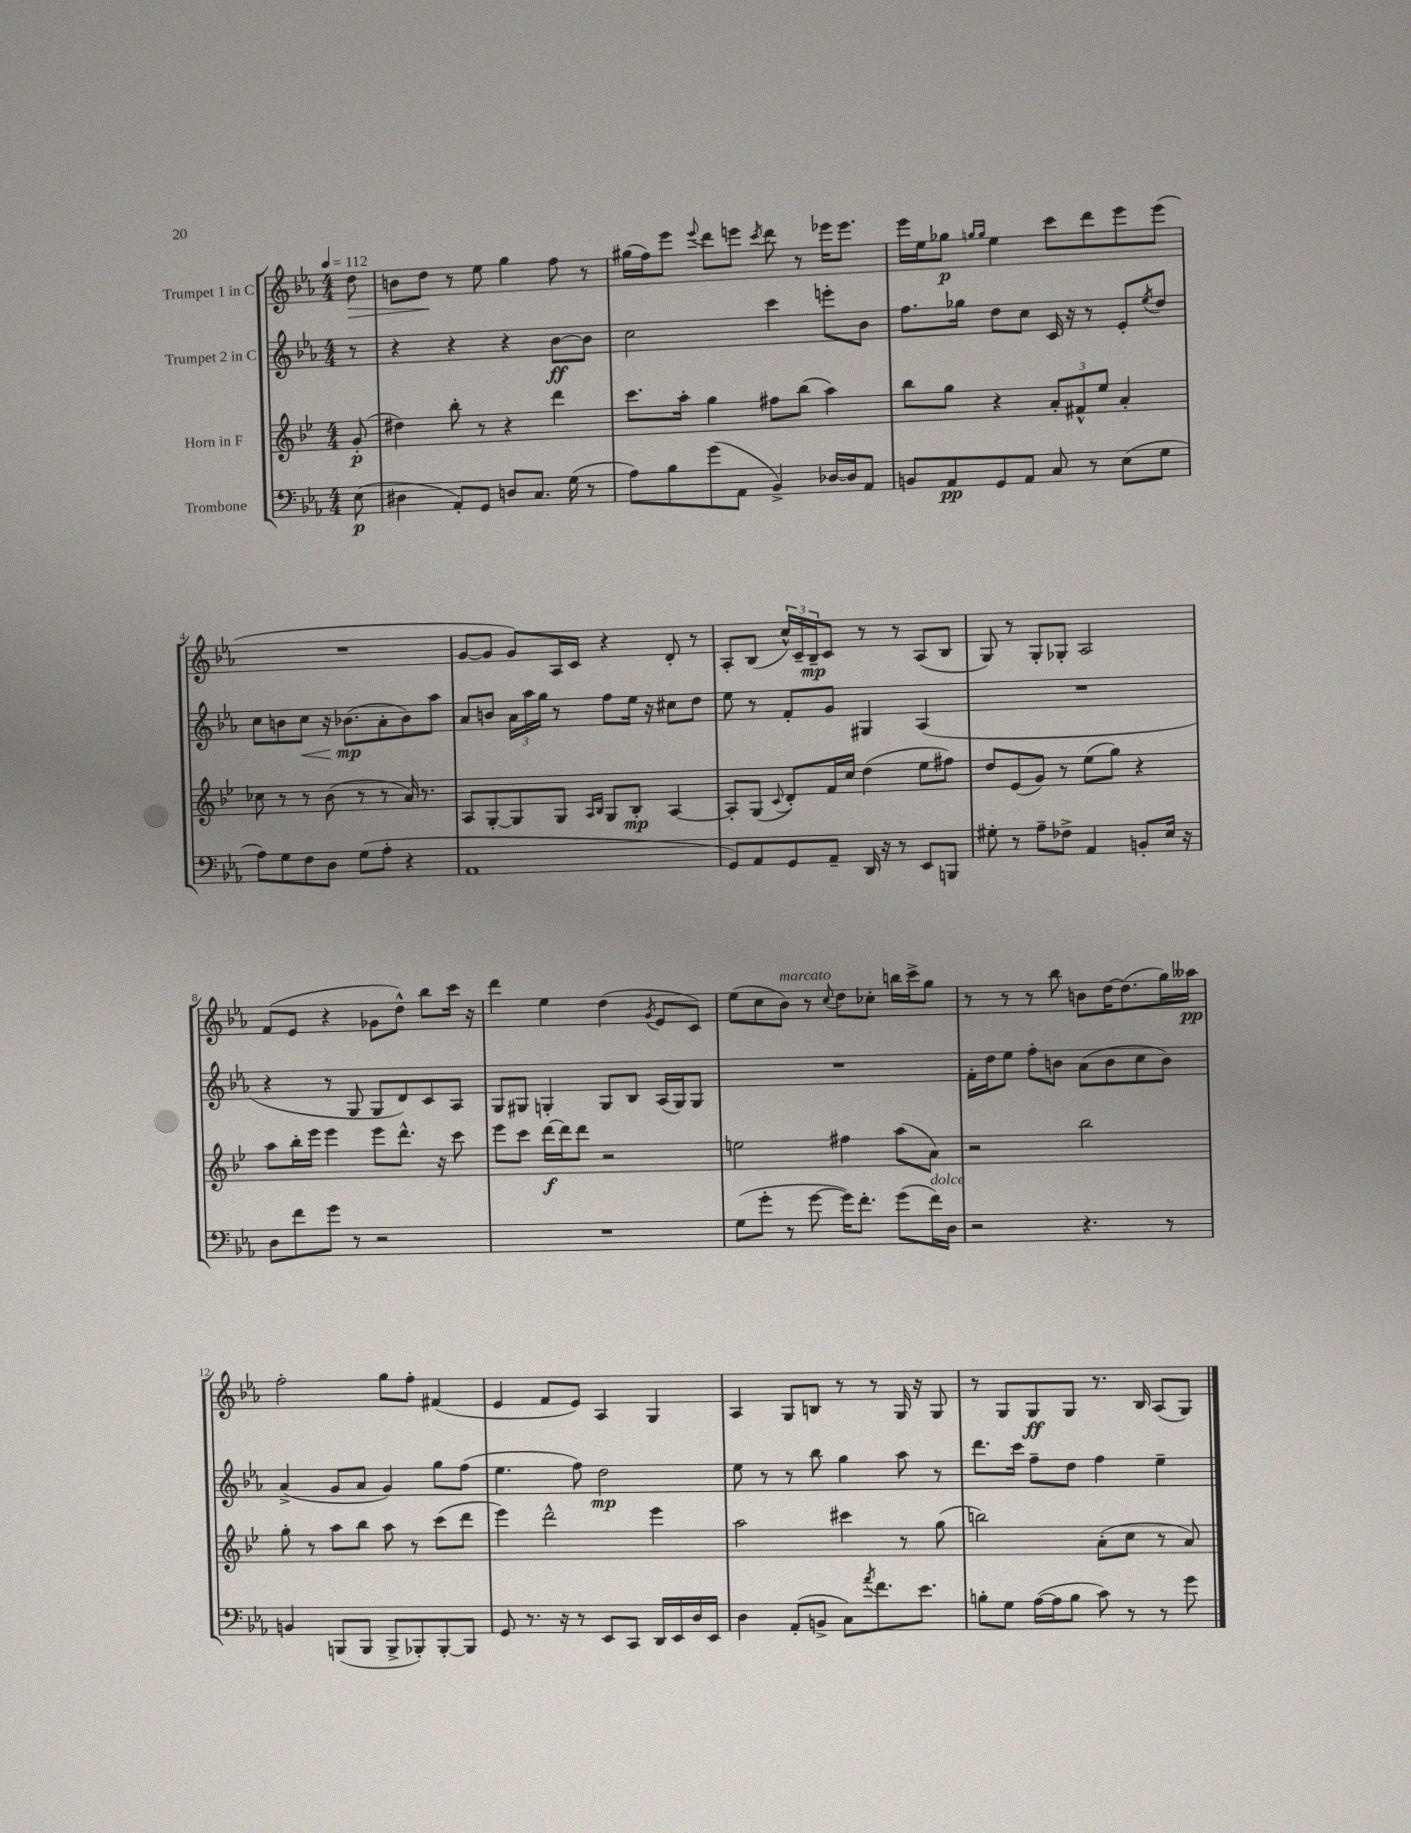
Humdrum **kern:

**kern	**dynam	**kern	**dynam	**kern	**dynam	**kern	**dynam
*part4	*part4	*part3	*part3	*part2	*part2	*part1	*part1
*staff4	*staff4	*staff3	*staff3	*staff2	*staff2	*staff1	*staff1
*I"Trombone	*	*I"Horn in F	*	*I"Trumpet 2 in C	*	*I"Trumpet 1 in C	*
*clefF4	*	*clefG2	*	*clefG2	*	*clefG2	*
*k[b-e-a-]	*	*k[b-e-]	*	*k[b-e-a-]	*	*k[b-e-a-]	*
*M4/4	*	*M4/4	*	*M4/4	*	*M4/4	*
*MM112	*	*MM112	*	*MM112	*	*MM112	*
=	=	=	=	=	=	=	=
!	!	!	!	!	!	!	!LO:HP:b
(8E-\	p	(8g'/	p	8r	.	8dd\	>
=1	=1	=1	=1	=1	=1	=1	=1
4D#X\	.	4dd#X\)	.	4r	.	8bn\L	.
.	.	.	.	.	.	8dd\J	.
8AA-'/L)	.	8bb-'\	.	4r	.	8r	]
8GG/J	.	8r	.	.	.	8ee-\	.
8Dn/L	.	4r	.	4r	.	4gg\	.
8.C/J	.	.	.	.	.	.	.
.	.	4ddd\	.	[8b-\L	ff	8ff\	.
(16G\	.	.	.	.	.	.	.
8r	.	.	.	8b-\J]	.	8r	.
=2	=2	=2	=2	=2	=2	=2	=2
8A-\L)	.	8.ccc\L	.	2cc\	.	(16gg#X\LL	.
.	.	.	.	.	.	16ff\J)	.
8B-\	.	.	.	.	.	8eee-\J	.
.	.	16aa'\Jk	.	.	.	.	.
.	.	.	.	.	.	8qqeee-/	.
(8g\	.	4gg\	.	.	.	8ddd\L	.
8AA-\J	.	.	.	.	.	8eeen\J	.
.	.	.	.	.	.	8qccc/	.
4BB-^/)	.	8ff#X\L	.	4ccc\	.	8ddd\	.
.	.	(8bb-\J	.	.	.	8r	.
[16D-X/LL	.	4aa\)	.	8eeen'\L	.	16eee-X\KL	.
16D-/J]	.	.	.	.	.	8.eee-\J	.
8AA-/J	.	.	.	8b-\J	.	.	.
=3	=3	=3	=3	=3	=3	=3	=3
8BBn/L	.	8bb-\L	.	8.ff\L	.	16eee-\LL	.
.	.	.	.	.	.	16ee-\J	.
8AA-/	pp	8gg\J	.	.	.	8gg-X\J	p
.	.	.	.	16gg-X\Jk	.	.	.
.	.	.	.	.	.	16qqggn/LL	.
.	.	.	.	.	.	16qqgg/JJ	.
8GG/	.	4r	.	8dd\L	.	4ee-\	.
8AA-/J	.	.	.	8cc\J	.	.	.
8C/	.	12a'/L	.	16c/	.	8ccc\L	.
.	.	.	.	16r	.	.	.
.	.	12f#X^^/	.	.	.	.	.
8r	.	.	.	8r	.	8ddd\	.
.	.	12ee-/J	.	.	.	.	.
(8E-\L	.	4a'/	.	8e-'/L	.	8eee-\	.
.	.	.	.	8qee-/	.	.	.
8G\J	.	.	.	8dd/J	.	(8eee-\J	.
!!LO:LB:g=z
=4	=4	=4	=4	=4	=4	=4	=4
8A-\L)	.	8cc-X\	.	8cc\L	.	1r	.
8G\	.	8r	.	8bn\	.	.	.
!	!	!	!	!	!LO:HP:b	!	!
8F\	.	8r	.	8cc\J	<	.	.
8D\J	.	(8b-\	.	16r	.	.	.
.	.	.	.	(8.b-X\L	mp	.	.
(8G\L	.	8r	.	.	.	.	.
8A-'\J	.	8r	.	8a-'\	[	.	.
4r	.	16a/)	.	8b-\)	.	.	.
.	.	8.r	.	.	.	.	.
.	.	.	.	8aa-\J	.	.	.
=5	=5	=5	=5	=5	=5	=5	=5
1AA-	.	8A/L	.	8a-/L	.	[8g/L	.
.	.	[8G'/	.	8bn/J	.	8g/J]	.
.	.	8G/]	.	24a-\LL	.	8g/L)	.
.	.	.	.	24aa-\	.	.	.
.	.	.	.	24gg\JJ	.	.	.
.	.	8G/J	.	8r	.	16A-/L	.
.	.	.	.	.	.	16c/JJ	.
.	.	16qqA/LL	.	.	.	.	.
.	.	16qqB-/JJ	.	.	.	.	.
.	.	8G/L	.	8ff\L	.	4r	.
.	.	8B-'/J	mp	16ee-\Jk	.	.	.
.	.	.	.	16r	.	.	.
.	.	[4A/	.	8cc#X\L	.	8d'/	.
.	.	.	.	8dd\J	.	8r	.
=6	=6	=6	=6	=6	=6	=6	=6
8GG/L)	.	8A'/L]	.	8ee-\	.	8A-'/L	.
8AA-/	.	(8G/J	.	8r	.	(8B-/J	.
.	.	8qqc/	.	.	.	.	.
8GG/	.	8d'/L)	.	8f'/L	.	24cc^^/LL)	.
.	.	.	.	.	.	24c~/	.
.	.	.	.	.	.	24B-~/J	mp
8AA-~/J	.	16f/L	.	8g/J	.	8c/J	.
.	.	16cc/JJ	.	.	.	.	.
16DD/	.	(4dd\	.	4G#X/	.	8r	.
16r	.	.	.	.	.	.	.
8r	.	.	.	.	.	8r	.
8EE-/L	.	8ee-\L	.	(4A-/	.	(8A-/L	.
8BBBn/J	.	8ff#X\J)	.	.	.	8B-/J	.
=7	=7	=7	=7	=7	=7	=7	=7
8G#X'\	.	8dd/L	.	1r	.	8G/)	.
8r	.	(8e-/	.	.	.	8r	.
8A-~\L	.	8g/J)	.	.	.	8G'/L	.
8F-X^\J	.	8r	.	.	.	8G-X'/J	.
4AA-/	.	(8ee-\L	.	.	.	2A-/	.
.	.	8gg\J)	.	.	.	.	.
8BBn'/L	.	4r	.	.	.	.	.
16E-/Jk	.	.	.	.	.	.	.
16r	.	.	.	.	.	.	.
!!LO:LB:g=z
=8	=8	=8	=8	=8	=8	=8	=8
8D\L	.	8aa\L	.	4r	.	(8f/L	.
8f\	.	16bb-'\L	.	.	.	8e-/J	.
.	.	16eee-\JJ	.	.	.	.	.
8g\J	.	4eee-\	.	8r	.	4r	.
8r	.	.	.	8G/	.	.	.
2r	.	8eee-\L	.	8G/L	.	8g-X\L	.
.	.	8.ddd^^\J	.	8d/)	.	8dd^^\J)	.
.	.	.	.	8c/	.	8bb-\L	.
.	.	16r	.	.	.	.	.
.	.	8ccc\	.	8A-/J	.	16ccc\Jk	.
.	.	.	.	.	.	16r	.
=9	=9	=9	=9	=9	=9	=9	=9
1r	.	8eee-\L	.	8G/L	.	4ddd\	.
.	.	8ccc\J	.	8G#X/J	.	.	.
.	.	[16ddd\LL	f	4Gn'/	.	4ee-\	.
.	.	16ddd\J]	.	.	.	.	.
.	.	8ddd\J	.	.	.	.	.
.	.	2r	.	8G/L	.	(4dd\	.
.	.	.	.	8B-/J	.	.	.
.	.	.	.	.	.	8qg/	.
.	.	.	.	(16A-/LL	.	8e-/L	.
.	.	.	.	16G/J)	.	.	.
.	.	.	.	8G/J	.	8c/J)	.
=10	=10	=10	=10	=10	=10	=10	=10
(8G\L	.	2een\	.	1r	.	(8ee-\L	.
8g'\J	.	.	.	.	.	8cc\	.
!	!	!	!	!	!	!LO:TX:a:i:t=marcato	!
8r	.	.	.	.	.	8b-\J)	.
[8g\	.	.	.	.	.	8r	.
.	.	.	.	.	.	8qqcc/	.
16g\KL])	.	4ff#X\	.	.	.	8dd\L	.
8.f'\J	.	.	.	.	.	.	.
.	.	.	.	.	.	8cc-X'\J	.
(8g\L	.	(8aa\L	.	.	.	16bbn\LL	.
.	.	.	.	.	.	16ccc^\J	.
!LO:TX:a:i:t=dolce	!	!	!	!	!	!	!
16f\L)	.	8a\J)	.	.	.	8gg\J	.
16D\JJ	.	.	.	.	.	.	.
=11	=11	=11	=11	=11	=11	=11	=11
2r	.	2r	.	16f'\LL	.	8r	.
.	.	.	.	16dd\J	.	.	.
.	.	.	.	8ee-\J	.	8r	.
.	.	.	.	8ff'\L	.	8r	.
.	.	.	.	8bn\J	.	8bb-\	.
4.r	.	2bb-\	.	(8a-\L	.	8bn\L	.
.	.	.	.	8b\	.	[16dd\K	.
.	.	.	.	.	.	(8.dd\]	.
.	.	.	.	8cc\	.	.	.
8r	.	.	.	8b\J)	.	16gg\L)	.
.	.	.	.	.	.	16aa--X\JJ	pp
!!LO:LB:g=z
=12	=12	=12	=12	=12	=12	=12	=12
4BBn/	.	8gg'\	.	(4a-^/	.	2ff'\	.
.	.	8r	.	.	.	.	.
(8BBBn/L	.	8aa\L	.	8g/L	.	.	.
8BBB/J	.	8bb-\J	.	8a-/J	.	.	.
8BBB^/L	.	8aa\	.	4g/)	.	8gg\L	.
8BBB-X'/)	.	8r	.	.	.	8ff'\J	.
[8BBB-'/	.	(8ccc\L	.	8gg\L	.	(4f#X/	.
8BBB-/J]	.	8ddd\J	.	(8ff\J	.	.	.
=13	=13	=13	=13	=13	=13	=13	=13
8GG/	.	4eee-\)	.	4.ee-\	.	4e-/	.
8.r	.	.	.	.	.	.	.
.	.	2ddd^^\	.	.	.	8f/L	.
16r	.	.	.	.	.	.	.
8r	.	.	.	8ff\)	.	8e-/J)	.
8EE-/L	.	.	.	2dd\	mp	4A-/	.
8CC/J	.	.	.	.	.	.	.
16DD/LL	.	4eee-\	.	.	.	4G/	.
16EE-/	.	.	.	.	.	.	.
16D/	.	.	.	.	.	.	.
16EE-/JJ	.	.	.	.	.	.	.
=14	=14	=14	=14	=14	=14	=14	=14
4D\	.	2aa\	.	8ee-\	.	4A-/	.
.	.	.	.	8r	.	.	.
(8AA-'/L	.	.	.	8r	.	8G/L	.
8BBn^/J	.	.	.	8bb-\	.	8Bn/J	.
8C\L)	.	4ccc#X\	.	4gg\	.	8r	.
8qa-/	.	.	.	.	.	.	.
8.f\	.	.	.	.	.	8r	.
.	.	8r	.	8aa-\	.	16G/	.
8.e-\J	.	.	.	.	.	16r	.
.	.	(8gg\	.	8r	.	8G/	.
=15	=15	=15	=15	=15	=15	=15	=15
8Bn'\L	.	2bbn\)	.	8.ddd\L	.	8r	.
8G\J	.	.	.	.	.	8G/L	.
.	.	.	.	16ccc\Jk	.	.	.
([16A-\LL	.	.	.	8ff~\L	.	8G/	ff
16A-\J]	.	.	.	.	.	.	.
8B\J	.	.	.	8dd\J	.	8G/J	.
8c\)	.	(8a'\L	.	4ff\	.	8.r	.
8r	.	8cc\J	.	.	.	.	.
.	.	.	.	.	.	16B-/	.
8r	.	8r	.	4ee-~\	.	(8A-/L	.
8g\	.	8a/)	.	.	.	8G/J)	.
==	==	==	==	==	==	==	==
*-	*-	*-	*-	*-	*-	*-	*-
